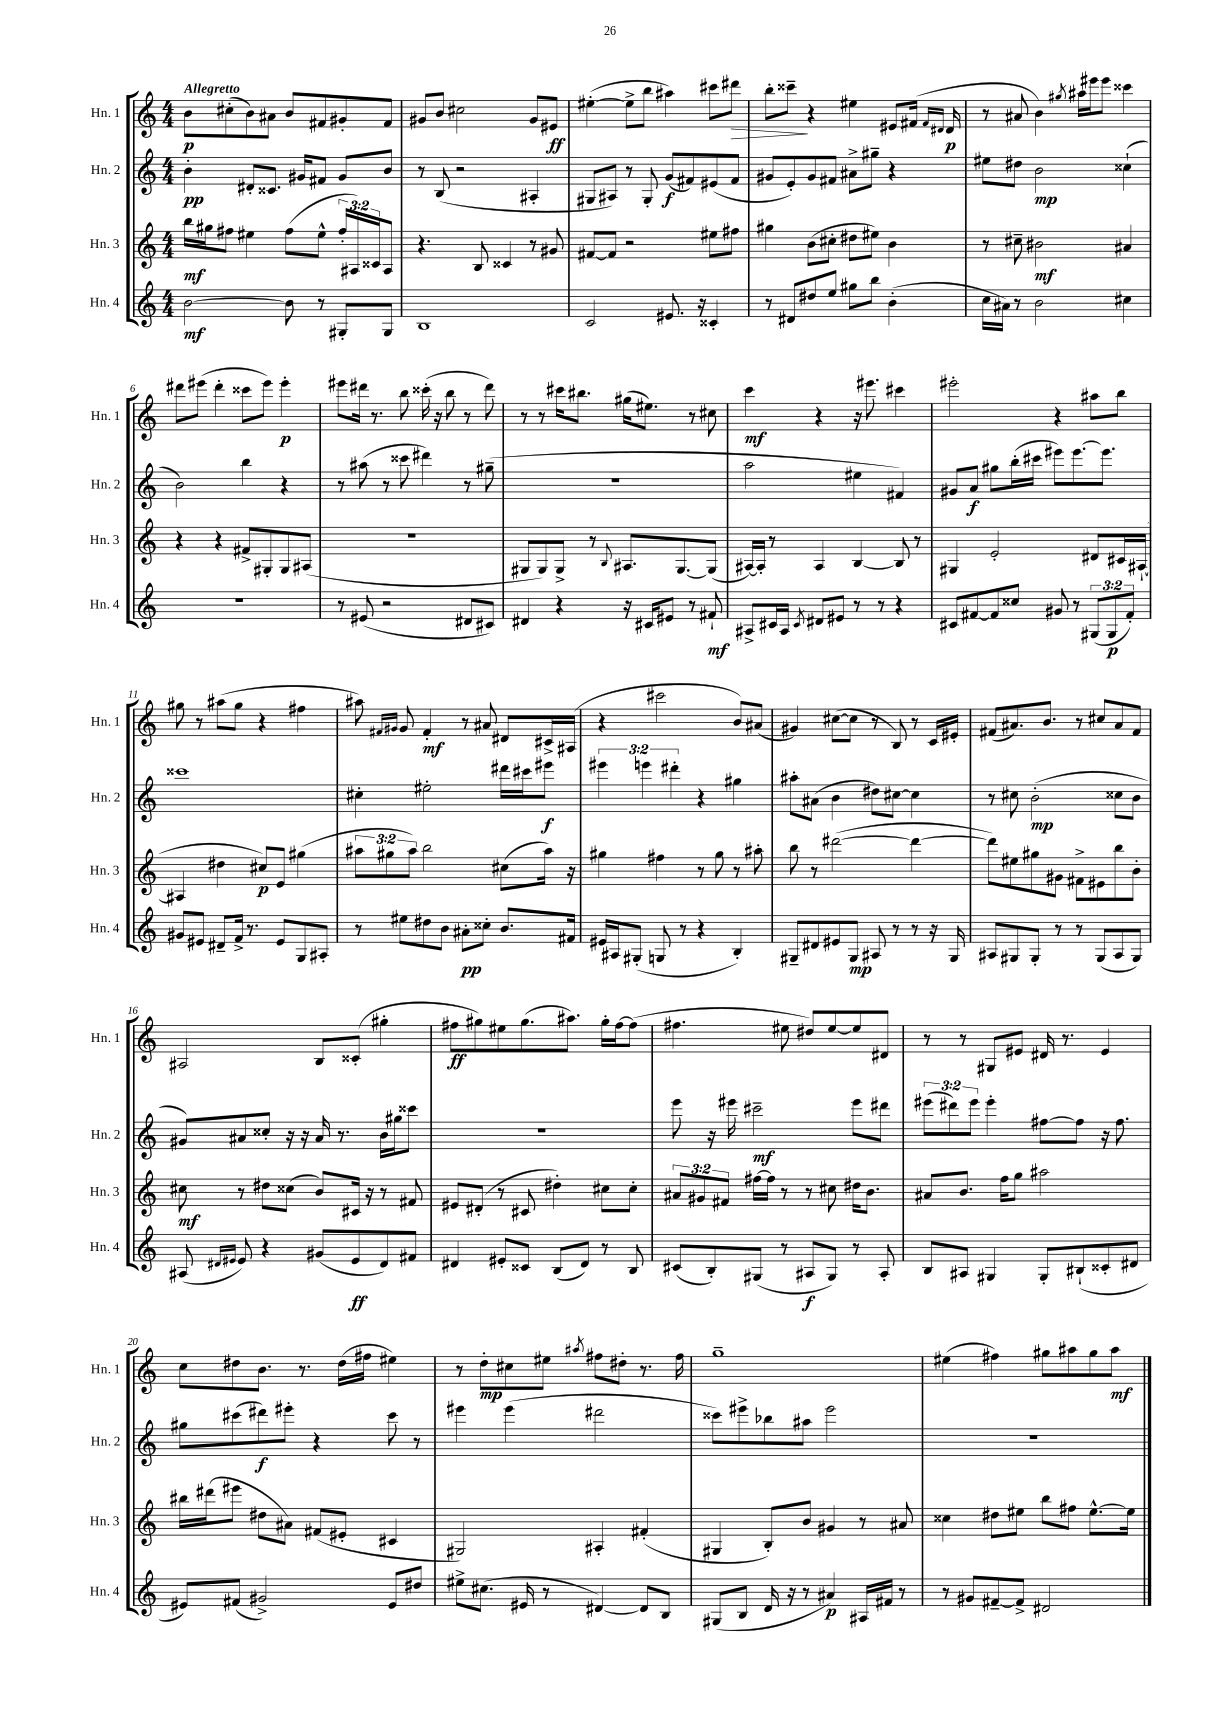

**kern	**kern	**kern	**kern
*staff4	*staff3	*staff2	*staff1
*clefG2	*clefG2	*clefG2	*clefG2
*k[]	*k[]	*k[]	*k[]
*M4/4	*M4/4	*M4/4	*M4/4
[2b\	16bb\LL	4b'\	8b\L
.	16gg#\J	.	.
.	8ff#\J	.	(8cc#'\
.	4ee#\	8d#'/L	8b\)
.	.	8.c##/J	8a#\J
8b\]	(8ff#\L	.	8b/L
.	.	16g#/LK	.
8r	8ee#^^\J	8f#/J	8f#/
8G#'/L	24ff#'/LL	8g#/L	8g#'/
.	24A#/)	.	.
.	24c##/J	.	.
8G#/J	8A#/J	8b/J	8f#/J
=	=	=	=
1B	4.r	8r	8g#/L
.	.	(8B/	8b/J
.	.	2r	2cc#\
.	8B/	.	.
.	4c##/	.	.
.	8r	4A#'/	8g#/L
.	8g#/	.	8e#/J
=	=	=	=
2c/	[8f#/L	8G#/L	([4ee#'\
.	8f#/]J	8A#/J)	.
.	2r	8r	8ee#^\]L
.	.	8G#'/	8bb\J
8.e#/	.	(8g/L	4aa#\)
.	.	8f#/)	.
16r	.	.	.
4c##'/	8ee#\L	(8e#/	8ccc#\L
.	8ff#\J	8f#/J	8ddd#\J
=	=	=	=
8r	4gg#\	8g#/L	8bb'\L
8d#/L	.	8e'/)	8ccc##~\J
8dd#/	(8b\L	8g#/	4r
8ee/J	8cc#'\J	8f#/J	.
8gg#\L	8dd#\L	8a#^\L	4ee#\
8bb\J	8ee#\J)	8gg#~\J	.
(4b'\	4b\	4r	8e#/L
.	.	.	(16f#/Jk
.	.	.	16qqf#/LL
.	.	.	16qqd#/JJ
.	.	.	16d#/
=	=	=	=
16cc\LL	8r	8ee#\L	8r
16a#\JJ)	.	.	.
8r	8cc#~\	8dd#\J	8a#/
2b\	2b#\	2b\	4b\)
.	.	.	8qgg#/
.	.	.	16aa#\LL
.	.	.	16eee#\J
.	.	.	8eee#\J
4cc#\	4a#/	(4cc##`\	4ccc##\
=	=	=	=
1r	4r	2b\)	8ddd#\L
.	.	.	(8eee#\J
.	4r	.	4ddd#'\
.	8f#^/L	4bb\	8ccc##\L
.	8G#'/	.	8eee#\J)
.	8G#/	4r	4eee#'\
.	(8A#/J	.	.
=	=	=	=
8r	1r	8r	8eee#\L
(8e#/	.	(8aa#\	16ddd#\Jk
.	.	.	8.r
2r	.	8r	.
.	.	8ccc##\	8bb\
.	.	4ddd#\)	(16ccc##'\
.	.	.	16r
.	.	.	8bb\
8d#/L	.	8r	8r
8c#/J)	.	(8gg#~\	8ddd#\)
=	=	=	=
4d#/	8G#/L	1r	8r
.	8G#/)	.	8r
4r	8G#^/J	.	16ccc#\LK
.	.	.	8.bb#\J
.	8r	.	.
.	8qqB/	.	.
16r	8.A#/L	.	(16gg#\LK
16c#/LK	.	.	8.ee#\J)
8e#/J	.	.	.
.	[8.G#/	.	.
8r	.	.	8r
8f#`/	(8G#/]J	.	8cc#\
=	=	=	=
8A#^/L	[16A#/LL)	2aa\	4ccc\
.	16A#'/]JJ	.	.
16c#/L	8r	.	.
16A#/JJ	.	.	.
8qc#/	.	.	.
8d#/L	4A#/	.	4r
8e#/J	.	.	.
8r	[4B/	4ee#\	16r
.	.	.	8.eee#\
8r	.	.	.
4r	8B/]	4f#/)	4ccc#\
.	8r	.	.
=	=	=	=
8c#/L	4G#/	8g#/L	2eee#'\
[8f#/	.	8a/J	.
8f#/]	2e'/	8gg#\L	.
8cc##/J	.	(16bb'\L	.
.	.	16ccc#\JJ	.
8g#/	.	8eee#\L)	4r
8r	.	[8.eee#\	.
(12G#/L	8d#/L	.	8aa#\L
.	.	8.eee#\]J	.
12G#/	.	.	.
.	16c#/L	.	8bb\J
12f#'/J)	.	.	.
.	([16A#`/JJ	.	.
=	=	=	=
8g#/L	4A#/]	1ccc##	8gg#\
8e#/J	.	.	8r
8d#~/L	4dd#\	.	(8aa#\L
16f^/Jk	.	.	8gg#\J
8.r	.	.	.
.	8cc#/L)	.	4r
8e#/L	8e/J	.	.
8G/	(4gg#\	.	4ff#\
8A#'/J	.	.	.
=	=	=	=
8r	12aa#\L	4cc#'\	8aa#\)
.	12gg#\	.	.
.	.	.	16qqf#/LL
.	.	.	16qqg#/JJ
8ee#\L	.	.	8g#/
.	12aa#\J)	.	.
8dd#\	2bb\	2ee#'\	4f#'/
8b\J	.	.	.
8a#'\L	.	.	8r
8cc##'\J	.	.	8a#/
8.b/L	(8cc#\L	16ddd#\LL	8d#/L
.	.	16ccc#\J	.
.	16aa#\Jk)	8eee#\J	16c#^/L
16f#/Jk	16r	.	(16A#/JJ
=	=	=	=
16e#/LL	4gg#\	6eee#\	4r
16A#/J	.	.	.
(8G#'/J	.	.	.
.	.	6eee\	.
8G/	4ff#\	.	2ccc#\
.	.	6ddd#'\	.
8r	.	.	.
4r	8r	4r	.
.	8gg#\	.	.
4B'/)	8r	4gg#\	8b/L)
.	8aa#'\	.	(8a#/J
=	=	=	=
8G#~/L	8bb\	8aa#'\L	4g#/)
8d#/	8r	(8a#\J	.
8e#/	([2ddd#\	4b\	([8cc#\L
8G#/J	.	.	8cc#\]J
8A#/	.	8dd#\L)	8r
8r	.	[8cc#\J	8B/)
8r	4ddd#\_	4cc#\]	8r
16r	.	.	16c/LL
16G#/	.	.	16e#'/JJ
=	=	=	=
8A#/L	8ddd#\]L)	8r	(8f#/L
8G#/	8ee#\	8cc#\	8.a#/)
8G#'/J	8gg#\	(2b'\	.
.	.	.	8.b/J
8r	8g#\J	.	.
8r	8f#^\L	.	8r
(8G#/L	8e#\	.	8cc#/L
8A#/	8bb\	8cc##\L	8a#/
8G#/J)	8b'\J	8b\J	8f#/J
=	=	=	=
(8A#/	8cc#\	8g#/L)	2A#/
16qqd#/LL	.	.	.
16qqe#/JJ	.	.	.
8e#/)	8r	8a#/	.
4r	8dd#\L	8cc##'/J	.
.	(8cc##\J	16r	.
.	.	16r	.
(8g#/L	8b/L)	16a#/	8B/L
.	.	8.r	.
8e#/	16c#/Jk	.	(8c##'/J
.	16r	.	.
8d#/)	8r	16b\LL	4gg#'\
.	.	16gg#\J	.
8f#/J	8f#/	8ccc##\J	.
=	=	=	=
4d#/	8e#/L	1r	8ff#\L
.	(8d#'/J	.	8gg#\)
8e#'/L	8r	.	8ee#\
8c##/J	8c#/	.	(8.gg#\
(8B/L	4dd#'\)	.	.
.	.	.	8.aa#\J)
8d#/J)	.	.	.
8r	8cc#\L	.	16gg#'\LL
.	.	.	[16ff#\J
8B/	8cc#'\J	.	(8ff#\]J
=	=	=	=
(8c#/L	12a#/L	8eee\	4.ff#\
.	12g#/	.	.
8B'/)	.	16r	.
.	12f#/J	.	.
.	.	16eee#\	.
(8G#/J	[16ff#\LL	2ccc#~\	.
.	16ff#\]JJ	.	.
8r	8r	.	8ee#\
8A#/L	8r	.	8dd#/L)
8G#/J)	8cc#\	.	[8ee#/
8r	16dd#\LK	8eee#\L	8ee#/]
.	8.b\J	.	.
8A#'/	.	8ddd#\J	8d#/J
=	=	=	=
8B/L	8a#/L	(12eee#\L	8r
.	.	12ddd#\)	.
8A#/J	8.b/J	.	8r
.	.	12eee#\J	.
4G#/	.	4eee#'\	8G#/L
.	16ff\LK	.	.
.	8gg\J	.	8e#/J
8G#'/L	2aa#\	[8ff#\L	16d#/
.	.	.	8.r
(8B#`/	.	8ff#\]J	.
8c##'/	.	16r	4e#/
.	.	8.ff#\	.
8d#/J	.	.	.
=	=	=	=
8e#/L)	16bb#\LL	8gg#\L	8cc\L
.	(16ddd#\J	.	.
(8f#/J	8eee#\J	(8ccc#\	8dd#\
2g#^/)	8dd#\L	8ddd#\)	8.b\J
.	8a#\J)	8eee#'\J	.
.	.	.	8.r
.	(8f#/L	4r	.
.	8e#'/J	.	(16dd#\LL
.	.	.	16ff#\JJ
8e#/L	4c#/	8ccc#\	4ee#\)
8dd#/J	.	8r	.
=	=	=	=
8ee#^\L	2G#/)	4eee#\	8r
(8.cc#\J	.	.	8dd'\L
.	.	(4eee#\	8cc#\
16e#/	.	.	.
8r	.	.	8ee#\J
.	.	.	8qaa#/
[4d#/)	4A#'/	2ddd#\	8ff#\L
.	.	.	8dd#'\J
8d#/]L	(4f#'/	.	8.r
8B/J	.	.	.
.	.	.	16ff#\
=	=	=	=
(8G#/L	4G#/	8ccc##\L)	1gg~
8B/J	.	8eee#^\	.
16d/	8B'/L)	8bb-\	.
16r	.	.	.
8r	8b/J	8aa#\J	.
4a#/)	4g#/	2eee#\	.
16A#/LL	8r	.	.
16f#/JJ	.	.	.
8r	8a#/	.	.
=	=	=	=
8r	4cc##\	1r	(4ee#\
8g#/L	.	.	.
[8f#~/	8dd#\L	.	4ff#\)
8f#^/]J	8ee#\J	.	.
2d#/	8bb\L	.	8gg#\L
.	8ff#\J	.	8aa#\
.	[8.ee#^^\L	.	8gg#\
.	.	.	8aa#\J
.	16ee#\]Jk	.	.
==	==	==	==
*-	*-	*-	*-
